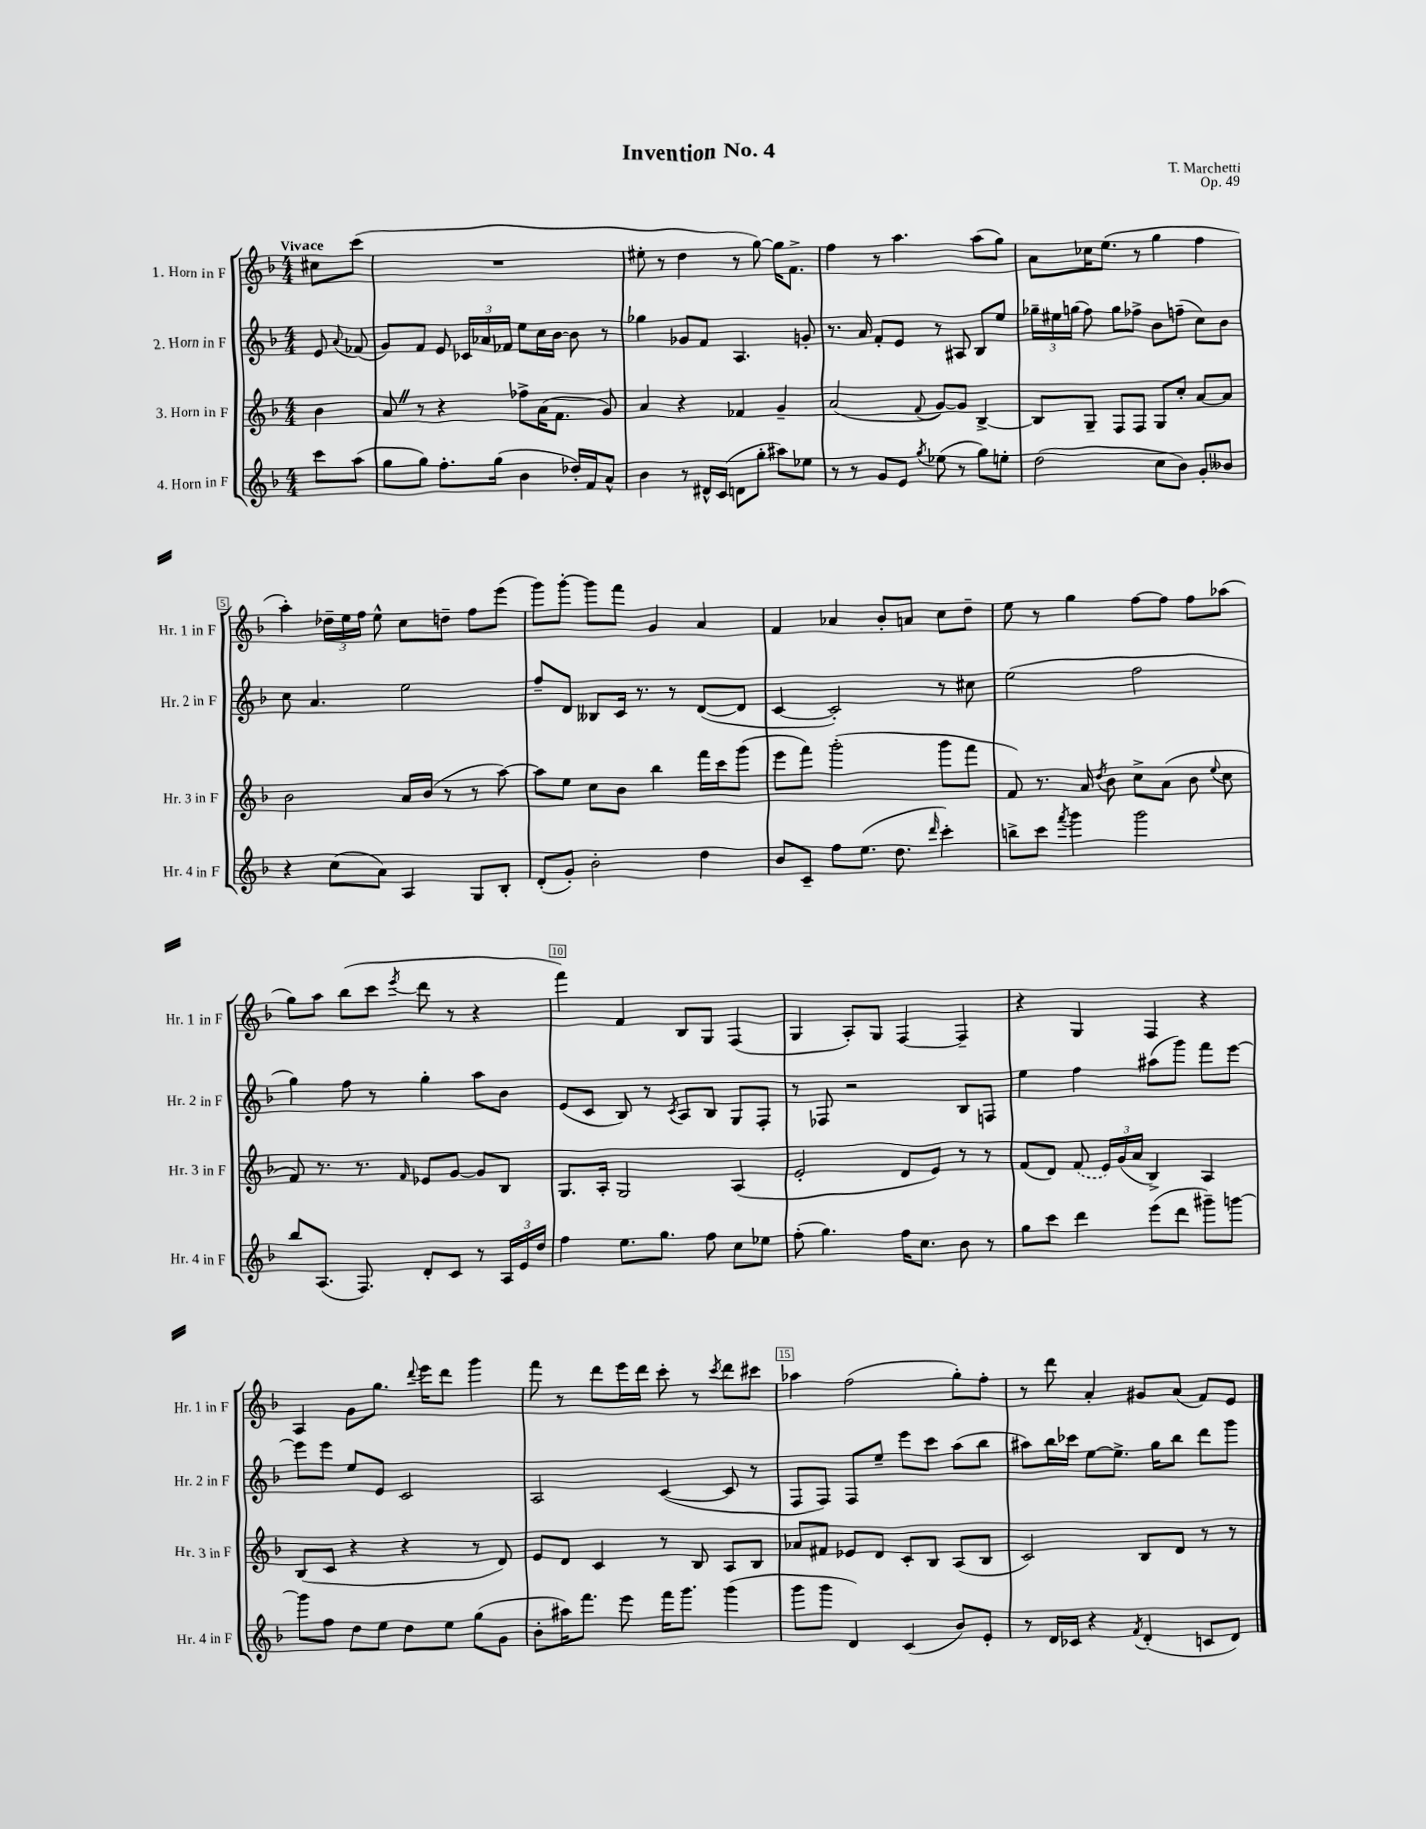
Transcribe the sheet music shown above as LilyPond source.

\header { title = "Invention No. 4" composer = "T. Marchetti" opus = "Op. 49" }
<<
\new StaffGroup <<
\new Staff = "s0" \with { instrumentName = "1. Horn in F" shortInstrumentName = "Hr. 1 in F" } {
    \clef treble \key f \major \numericTimeSignature \time 4/4 \partial 4 \tempo "Vivace"
    \autoBeamOff cis''8[ c'''8]( |
    R1 |
    eis''8-. r8 d''4 r8 g''8~) g''16[ f'8.]-> |
    f''4 r8 a''4. a''8[( g''8]) |
    a'8[ ces''16 e''8.]( r8 g''4 f''4 |
    a''4-.) \tuplet 3/2 { des''16[-- e''16 f''16] } e''8-^ c''8[ d''8]-- f''8[ e'''8]( |
    g'''8[) g'''8]~-. g'''8[ f'''8] g'4 a'4 |
    f'4 aes'4 bes'8[-. a'8] c''8[ d''8]-- |
    e''8 r8 g''4 f''8[~ f''8] f''8[ aes''8]( |
    g''8[) a''8] bes''8[( c'''8] \acciaccatura { e'''8 } d'''8 r8 r4 |
    f'''4) f'4 bes8[ g8] f4( |
    g4 a8[-.) g8] f4~ f4-- |
    r4 g4 f4 r4 |
    a4 g'8[ g''8.] \appoggiatura { d'''8 } e'''16[ d'''8] g'''4 |
    f'''8 r8 d'''8[ e'''16 d'''16] c'''8-. r8 \acciaccatura { c'''8 } d'''8[ cis'''8] |
    aes''4 f''2( g''8[-.) f''8]-. |
    r8 d'''8 a'4-. gis'8[ a'8]( f'8[) e'8] \bar "|." |
}
\new Staff = "s1" \with { instrumentName = "2. Horn in F" shortInstrumentName = "Hr. 2 in F" } {
    \clef treble \key f \major \numericTimeSignature \time 4/4 \partial 4
    \autoBeamOff e'8 \appoggiatura { a'8 } fes'8( |
    g'8[) f'8] e'8 \tuplet 3/2 { ces'16[ aes'16 fes'16] } e''8[ c''16 bes'16]~ bes'8 r8 |
    ges''4 ges'8[ f'8] a4. g'8-. |
    r8. a'16 f'8[-. e'8] r8 ais8 bes8[ e''8] |
    \tuplet 3/2 { ges''16[-- eis''16 g''16]( } f''8) g''8[ fes''8]-> bes'8[ f''8]--( c''8[) bes'8] |
    c''8 a'4. e''2 |
    f''8[-- d'8] beses8[ c'16] r8. r8 d'8[~( d'8] |
    c'4~ c'2-.) r8 cis''8 |
    e''2( f''2 |
    g''4) f''8 r8 g''4-. a''8[ bes'8] |
    e'8[( c'8] bes8) r8 \acciaccatura { c'8 } a8[ bes8] g8[ f8]-. |
    r8 fes8 r2 bes8[ f8] |
    e''4 f''4 ais''8[( g'''8]) f'''8[ e'''8]~ |
    e'''8[ e'''8] e''8[ e'8] c'2 |
    a2 c'4~( c'8 r8 |
    f8[ f8]) f8[ e''8]-- e'''8[ c'''8] a''8[( bes''8] |
    ais''8[) bes''16 ces'''16] e''8[~ e''8.]-> g''16[ bes''8] d'''8[ g'''8] \bar "|." |
}
\new Staff = "s2" \with { instrumentName = "3. Horn in F" shortInstrumentName = "Hr. 3 in F" } {
    \clef treble \key f \major \numericTimeSignature \time 4/4 \partial 4
    \autoBeamOff bes'4 |
    a'8 \once \override BreathingSign.text = \markup { \musicglyph "scripts.caesura.straight" } \breathe r8 r4 fes''8[-> a'16( f'8.] g'8) |
    a'4 r4 fes'4 g'4-- |
    a'2( \appoggiatura { f'8 } g'8[~) g'8] bes4~-> |
    bes8[ g8]-- f8[ f8] g8[ c''8]-. a'8[~ a'8] |
    bes'2 a'16[ bes'16]( r8 r8 a''8~) |
    a''8[ e''8] c''8[ bes'8] bes''4 f'''16[ c'''16 g'''8]( |
    e'''8[ f'''8]) g'''2-.( g'''8[ f'''8] |
    f'8) r8. a'16 \acciaccatura { d''8 } bes'8 c''8[-> a'8]( bes'8 \appoggiatura { e''8 } c''8 |
    f'8) r8. r8. \grace { f'16 } ees'8[ g'8]~ g'8[ bes8] |
    g8.[ a16]-. g2 a4( |
    e'2-. d'8[ e'8]) r8 r8 |
    f'8[( d'8]) \once \slurDashed f'8( \tuplet 3/2 { e'16[) g'16( a'16] } bes4->) a4 |
    bes8[( c'8] r4 r4 r8 d'8) |
    e'8[ d'8] c'4 r8 bes8 a8[ bes8] |
    aes'8[ fis'8] ees'8[ d'8] c'8[-. bes8] a8[( bes8] |
    c'2) bes8[ d'8] r8 r8 \bar "|." |
}
\new Staff = "s3" \with { instrumentName = "4. Horn in F" shortInstrumentName = "Hr. 4 in F" } {
    \clef treble \key f \major \numericTimeSignature \time 4/4 \partial 4
    \autoBeamOff c'''8[ a''8]( |
    g''8[ g''8]) f''8.[-. g''16]( bes'4 des''16[-.) f'16 a'8]-^ |
    bes'4 r8 dis'16[-^ c'16]( d'8[ g''8]-. ais''8[) ees''8] |
    r8 r8 g'8[ e'8] \acciaccatura { g''8 } ees''8( r8 g''8[) e''8]-. |
    d''2( c''8[ bes'8]) g'8[-. beses'8] |
    r4 c''8[( a'8]) a4 g8[ bes8]-. |
    d'8[-.( g'8]-.) bes'2-. d''4 |
    bes'8[ c'8]-- f''8[ e''8.]( d''8. \grace { d'''16 } c'''4-.) |
    b''8[-> c'''8] \acciaccatura { f'''8 } g'''4 g'''2 |
    bes''8[ a8.]( f8.) d'8[-. c'8] r8 \tuplet 3/2 { a16[ e'16 d''16] } |
    f''4 e''8.[ g''8.] f''8 c''8[ ees''8] |
    f''8-.( g''4.) f''16[ c''8.] bes'8 r8 |
    g''8[ c'''8] d'''4 e'''8[( d'''8] gis'''8[--) g'''8]~ |
    g'''8[ f''8] d''8[ e''8] d''8[ e''8] g''8[( g'8] |
    bes'8[-. ais''16) f'''8.] e'''8 f'''16[ g'''8.] g'''4( |
    g'''8[ g'''8] d'4) c'4( bes'8[) e'8]-. |
    r8 d'16[ ces'16] r4 \acciaccatura { f'8 } d'4-.( c'8[ d'8]) \bar "|." |
}
>>
>>
\layout { \context { \Score \override BarNumber.break-visibility = ##(#f #t #t) barNumberVisibility = #(every-nth-bar-number-visible 5) \override BarNumber.stencil = #(make-stencil-boxer 0.1 0.3 ly:text-interface::print) } }
